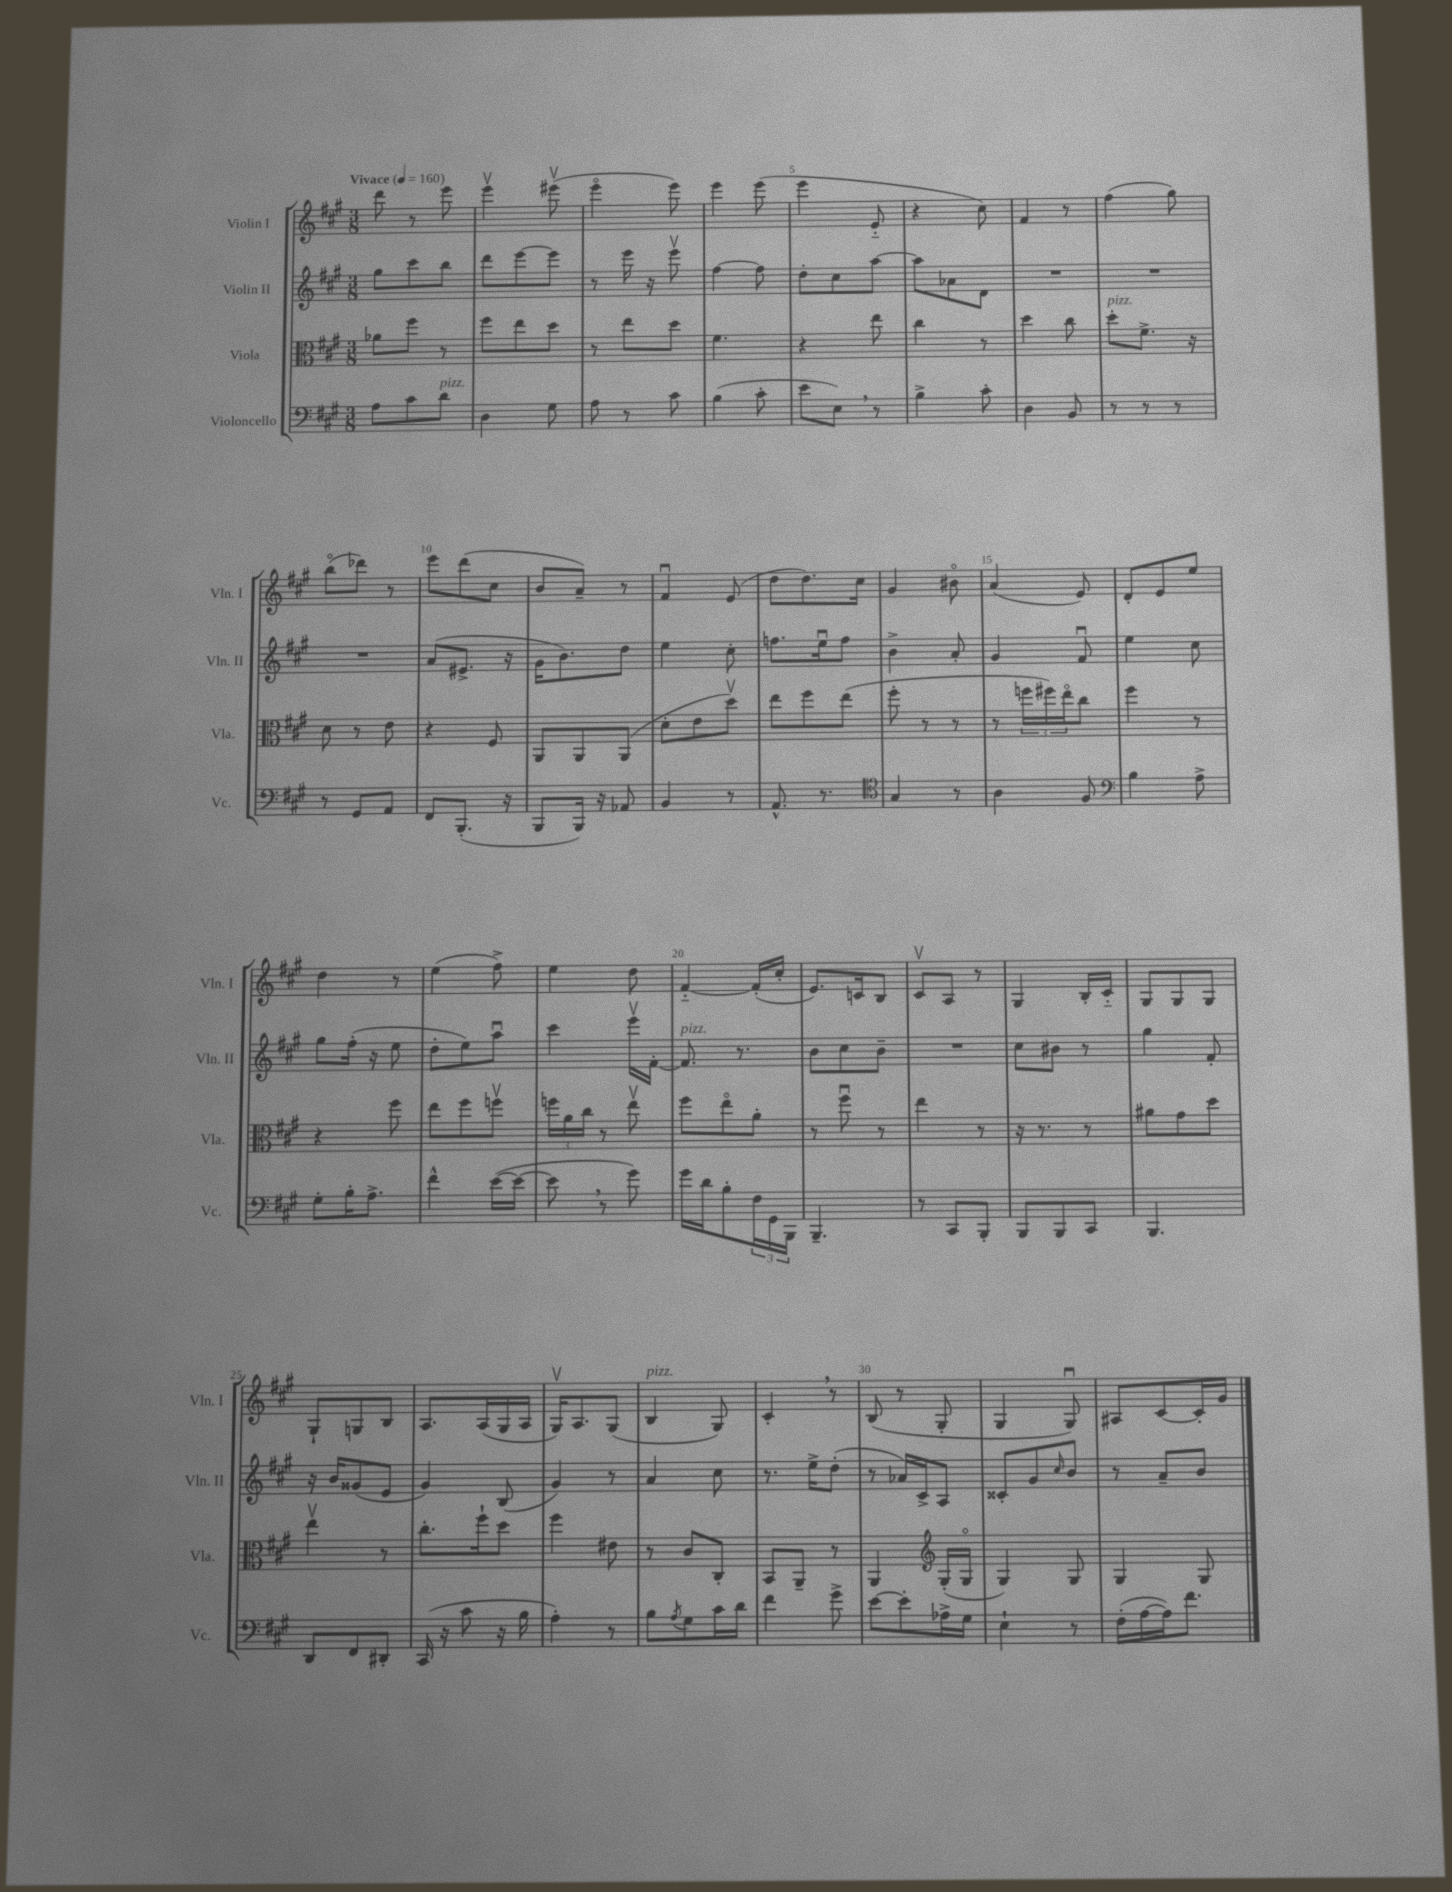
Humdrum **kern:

**kern	**kern	**kern	**kern
*staff4	*staff3	*staff2	*staff1
*clefF4	*clefC3	*clefG2	*clefG2
*k[f#c#g#]	*k[f#c#g#]	*k[f#c#g#]	*k[f#c#g#]
*M3/8	*M3/8	*M3/8	*M3/8
*MM160	*MM160	*MM160	*MM160
8A\L	8a-\L	8gg#\L	8ddd\
8c#\	8ff#\J	8ccc#\	8r
8d\J	8r	8bb\J	8eee\
=	=	=	=
4D\	8ff#\L	8ddd\L	4eeev\
.	8ee\	[8eee\	.
8G#\	8dd\J	8eee\]J	(8eee#v\
=	=	=	=
8A\	8r	8r	4eeeo\
8r	8ee\L	16eee\	.
.	.	16r	.
8c#\	8dd\J	8eeev\	8eee\)
=	=	=	=
(4B\	4.f#\	[4ff#\	4eee\
8c#'\	.	8ff#\]	(8eee\
=	=	=	=
8e\L	4r	8dd'\L	4eee\
8E\J)	.	8cc#\	.
8r	8ee\	[8aa\J	8e'~/
=	=	=	=
4B^\	4cc#\	8aa\]L	4r
.	.	8a-\	.
8c#'\	8r	8d\J	8cc#\)
=	=	=	=
4D\	4dd\	4.r	4f#/
8BB/	8cc#\	.	8r
=	=	=	=
8r	8dd'\L	4.r	(4ff#\
8r	8.f#^\J	.	.
8r	.	.	8gg#\)
.	16r	.	.
=	=	=	=
8r	8d\	4.r	(8bbo\L
8GG#/L	8r	.	8ddd-\J)
8AA/J	8e\	.	8r
=	=	=	=
8FF#/L	4r	(8a/L	8eee\L
(8.BBB'/J	.	8.e#^/J	(8ddd\
.	8F#/	.	8cc#\J
16r	.	16r	.
=	=	=	=
8BBB/L	8AA/L	16g#\LK	8b/L
.	.	8.b\)	.
16BBB/Jk)	8AA/	.	8a~/J)
16r	.	.	.
8AA-/	(8AA/J	8dd\J	8r
=	=	=	=
4BB/	8d'\L	4ee\	4f#u/
.	8e\	.	.
8r	8ddv\J)	8cc#'\	(8e/
=	=	=	=
8.AA^^/	8ee\L	8.ff\L	8dd\L
.	8ff#\	.	8.dd\)
8.r	.	16eeu\k	.
.	(8ee\J	8ff\J	.
.	.	.	16cc#\Jk
=	=	=	=
*clefC4	*	*	*
4G#/	8ff#'\	4b^\	4g#/
.	8r	.	.
8r	8r	8a'/	8b#o\
=	=	=	=
4A\	8r	4g#/	(4a/
.	24ff\LL	.	.
.	24ff#\)	.	.
.	24eeo\J	.	.
8F#/	8cc#\J	8f#u/	8e/)
=	=	=	=
*clefF4	*	*	*
4B\	4ff#\	4ee\	8d'/L
.	.	.	8e/
8A^\	8r	8cc#\	8ee/J
=	=	=	=
8G#'\L	4r	8gg#\L	4dd\
16B'\K	.	(16ff#'\Jk	.
8.A^\J	.	16r	.
.	8ff#\	8ee\	8r
=	=	=	=
4f#^^\	8ee\L	8dd'\L	(4ee\
.	8ff#\	8ee\)	.
([16e\LL	8ffv\J	8aau\J	8ff#^\)
16e\_JJ	.	.	.
=	=	=	=
8e\]	24ff\LL	4ccc#\	4ee\
.	24a\	.	.
.	24cc#\JJ	.	.
8r	8r	.	.
8g#\)	8eev\	16eeev\LL	8dd\
.	.	[16f#'\JJ	.
=	=	=	=
16g#\LL	8ff#\L	8.f#/]	[4f#'~/
16d\J	.	.	.
8B'\	8eeo\	.	.
.	.	8.r	.
24F#\L	8a'\J	.	(16f#'/]LL
24GG#\	.	.	.
.	.	.	16cc#'/JJ
24BBB\JJ	.	.	.
=	=	=	=
4.BBB~/	8r	8b\L	8.e/L)
.	8ff#u\	8cc#\	.
.	.	.	16c/k
.	8r	8b~\J	8B/J
=	=	=	=
8r	4ee\	4.r	8c#v/L
8CC#/L	.	.	8A/J
8BBB'/J	8r	.	8r
=	=	=	=
8BBB/L	16r	8cc#\L	4G#/
.	8.r	.	.
8BBB/	.	8b#\J	.
8CC#/J	8r	8r	16B'/LL
.	.	.	16c#'~/JJ
=	=	=	=
4.BBB/	8a#\L	4gg#\	8G#/L
.	8g#\	.	8G#/
.	8dd\J	8f#'/	8G#/J
=	=	=	=
8DD/L	4eev\	16r	8G#`/L
.	.	16b/LK	.
8FF#/	.	(8g##/	8G/
8DD#'/J	8r	8e/J	8B/J
=	=	=	=
(16CC#/	8.cc#'\L	4g#/)	8.A/L
16r	.	.	.
8c#\	.	.	.
.	16ff#`\k	.	(16A/L
16r	8dd\J	(8B/	16G#/
16B\	.	.	16A/JJ
=	=	=	=
4A'\)	4ff#\	4g#/)	16G#v/LK)
.	.	.	8.A/
8r	8e#\	8r	(8G#/J
=	=	=	=
8B\L	8r	4a/	4B/
8qA/	.	.	.
8G#\	8c#/L	.	.
16c#\L	8C#'/J	8cc#\	8G#/)
16d\JJ	.	.	.
=	=	=	=
4f#\	8BB/L	8.r	4c#'/
.	8AA~/J	.	.
.	.	16ee^\LK	.
8g#^\	8r	(8dd'\J	8r
=	=	=	=
[8e\L	4AA/	8r	(8B/
8e'\]	.	16a-/LL)	8r
.	.	16c#^/J	.
*	*clefG2	*	*
16A-^\L	(16G#'/LL	8A/J	8G#'/
16G#\JJ	16G#o/JJ	.	.
=	=	=	=
4E`\	4G#/)	8c##'/L	4G#/
.	.	8g#/	.
.	.	16qqcc#/	.
8r	8G#/	8b/J	8G#u/)
=	=	=	=
(16F#'\LL	4G#/	8r	8A#/L
[16A\	.	.	.
16A\]J)	.	8a~/L	[8c#/
8.f#\J	.	.	.
.	8G#/	8b/J	16c#'/]L
.	.	.	16g#/JJ
==	==	==	==
*-	*-	*-	*-
